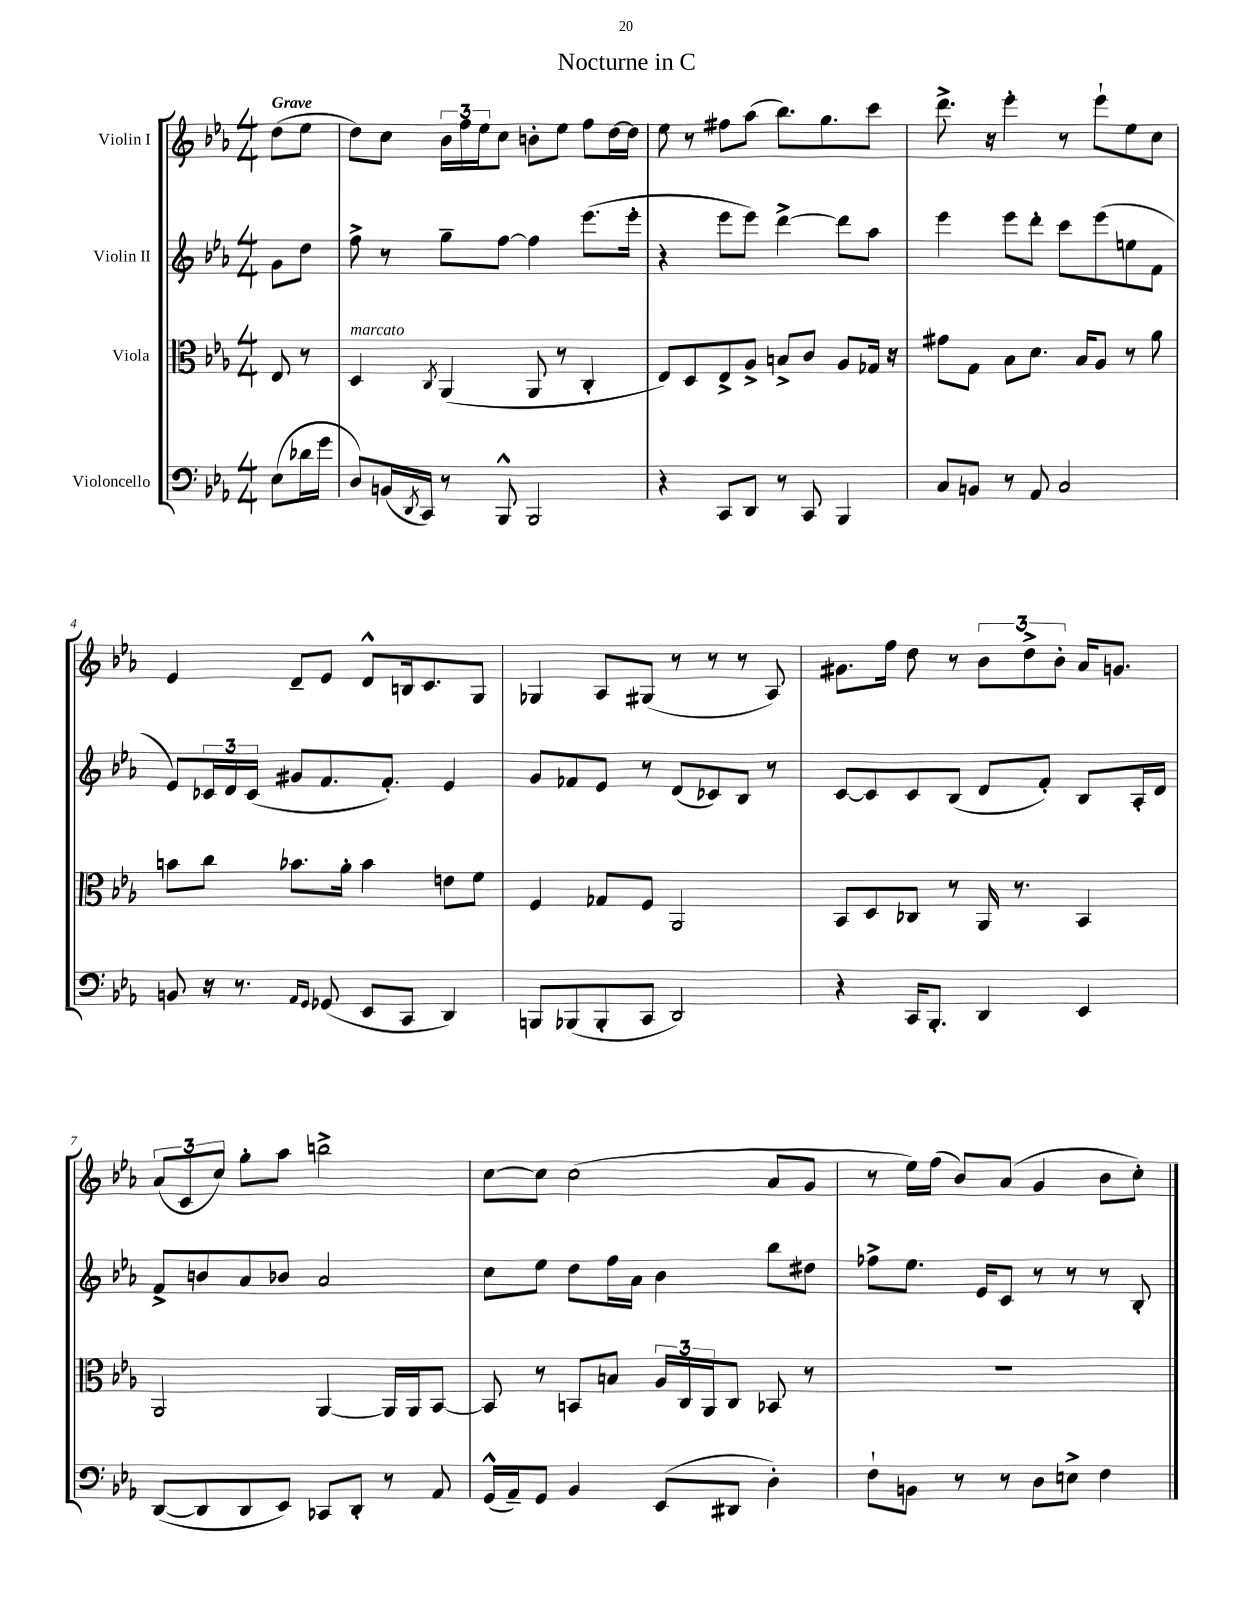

**kern	**kern	**kern	**kern
*staff4	*staff3	*staff2	*staff1
*clefF4	*clefC3	*clefG2	*clefG2
*k[b-e-a-]	*k[b-e-a-]	*k[b-e-a-]	*k[b-e-a-]
*M4/4	*M4/4	*M4/4	*M4/4
(8E-	8E-	8g	(8dd
16d-	8r	8dd	8ee-
16g	.	.	.
=	=	=	=
8D)	4D	8ff^	8dd)
(16BB	.	8r	8cc
8qDD	.	.	.
16CC)	.	.	.
.	8qC	.	.
8r	(4AA-	8gg~	24b-
.	.	.	24ff
.	.	.	24ee-
8BBB-^^	.	[8ff	8cc
2BBB-	8AA-	4ff]	8b'
.	8r	.	8ee-
.	4C'	(8.eee-	8ff
.	.	.	[16dd
.	.	16eee-'	16dd]
=	=	=	=
4r	8E-)	4r	8ee-
.	8D	.	8r
8CC	8E-^	8eee-	8ff#
8DD	8A-^	8eee-)	(8aa-
8r	8B^	[4ddd^	8.bb-)
8CC	8c	.	.
.	.	.	8.gg
4BBB-	8A-	8ddd]	.
.	16G-	8aa-	8ccc
.	16r	.	.
=	=	=	=
8C	8g#	4eee-	8.ddd^
8BB	8G	.	.
.	.	.	16r
8r	8B-	8eee-	4eee-'
8AA-	8.d	8ddd'	.
2C	.	8ccc	8r
.	16B-	.	.
.	8A-	(8eee-	8eee-`
.	8r	8ee	8ee-
.	8a-	8f	8cc
=	=	=	=
8BB	8b	8e-)	4e-
16r	8cc	24c-	.
.	.	24d	.
8.r	.	.	.
.	.	(24c-	.
.	8.b-	8g#	8d~
16qqAA-	.	.	.
16qqGG	.	.	.
(8GG-	.	8.f	8e-
.	16a-'	.	.
8EE-	4b-	.	8d^^
.	.	8.f')	.
8CC	.	.	16B
.	.	.	8.c
4DD)	8e	4e-	.
.	8f	.	8G
=	=	=	=
8BBB	4F	8g	4G-
(8BBB-	.	8f-	.
8BBB-'	8G-	8e-	8A-
8CC	8F	8r	(8G#
2DD)	2AA-	(8d	8r
.	.	8c-)	8r
.	.	8B-	8r
.	.	8r	8A-)
=	=	=	=
4r	8BB-	[8c	8.g#
.	8D	8c]	.
.	.	.	16ff
16CC	8C-	8c	8dd
8.BBB-'	.	.	.
.	8r	(8B-	8r
4DD	16AA-	8d	12b-
.	8.r	.	.
.	.	.	12dd^
.	.	8f')	.
.	.	.	12b-'
4EE-	4BB-	8B-	16a-
.	.	.	8.g
.	.	16A-'	.
.	.	16d	.
=	=	=	=
([8DD	2AA-	8f^	(12a-
.	.	.	12c
8DD]	.	8b	.
.	.	.	12cc)
8DD	.	8a-	8gg'
8EE-)	.	8b-	8aa-
8CC-	[4AA-	2a-	2bb^
8DD'	.	.	.
8r	16AA-]	.	.
.	16AA-	.	.
8AA-	[8BB-	.	.
=	=	=	=
(16GG^^	8BB-]	8cc	[8cc
16AA-~)	.	.	.
8GG	8r	8ee-	8cc]
4BB-	8BB	8dd	(2cc
.	8B	16ff	.
.	.	16a-	.
(8EE-	24A-	4b-	.
.	24C	.	.
.	24AA-	.	.
8DD#	8C	.	.
4D')	8BB-	8bb-	8a-
.	8r	8dd#	8g
=	=	=	=
8F`	1r	8ff-^	8r
8BB	.	8.ee-	16ee-)
.	.	.	(16ff
8r	.	.	8b-)
.	.	16e-	.
8r	.	8c	(8a-
8D	.	8r	4g
8E^	.	8r	.
4F	.	8r	8b-
.	.	8B-'	8cc')
==	==	==	==
*-	*-	*-	*-
